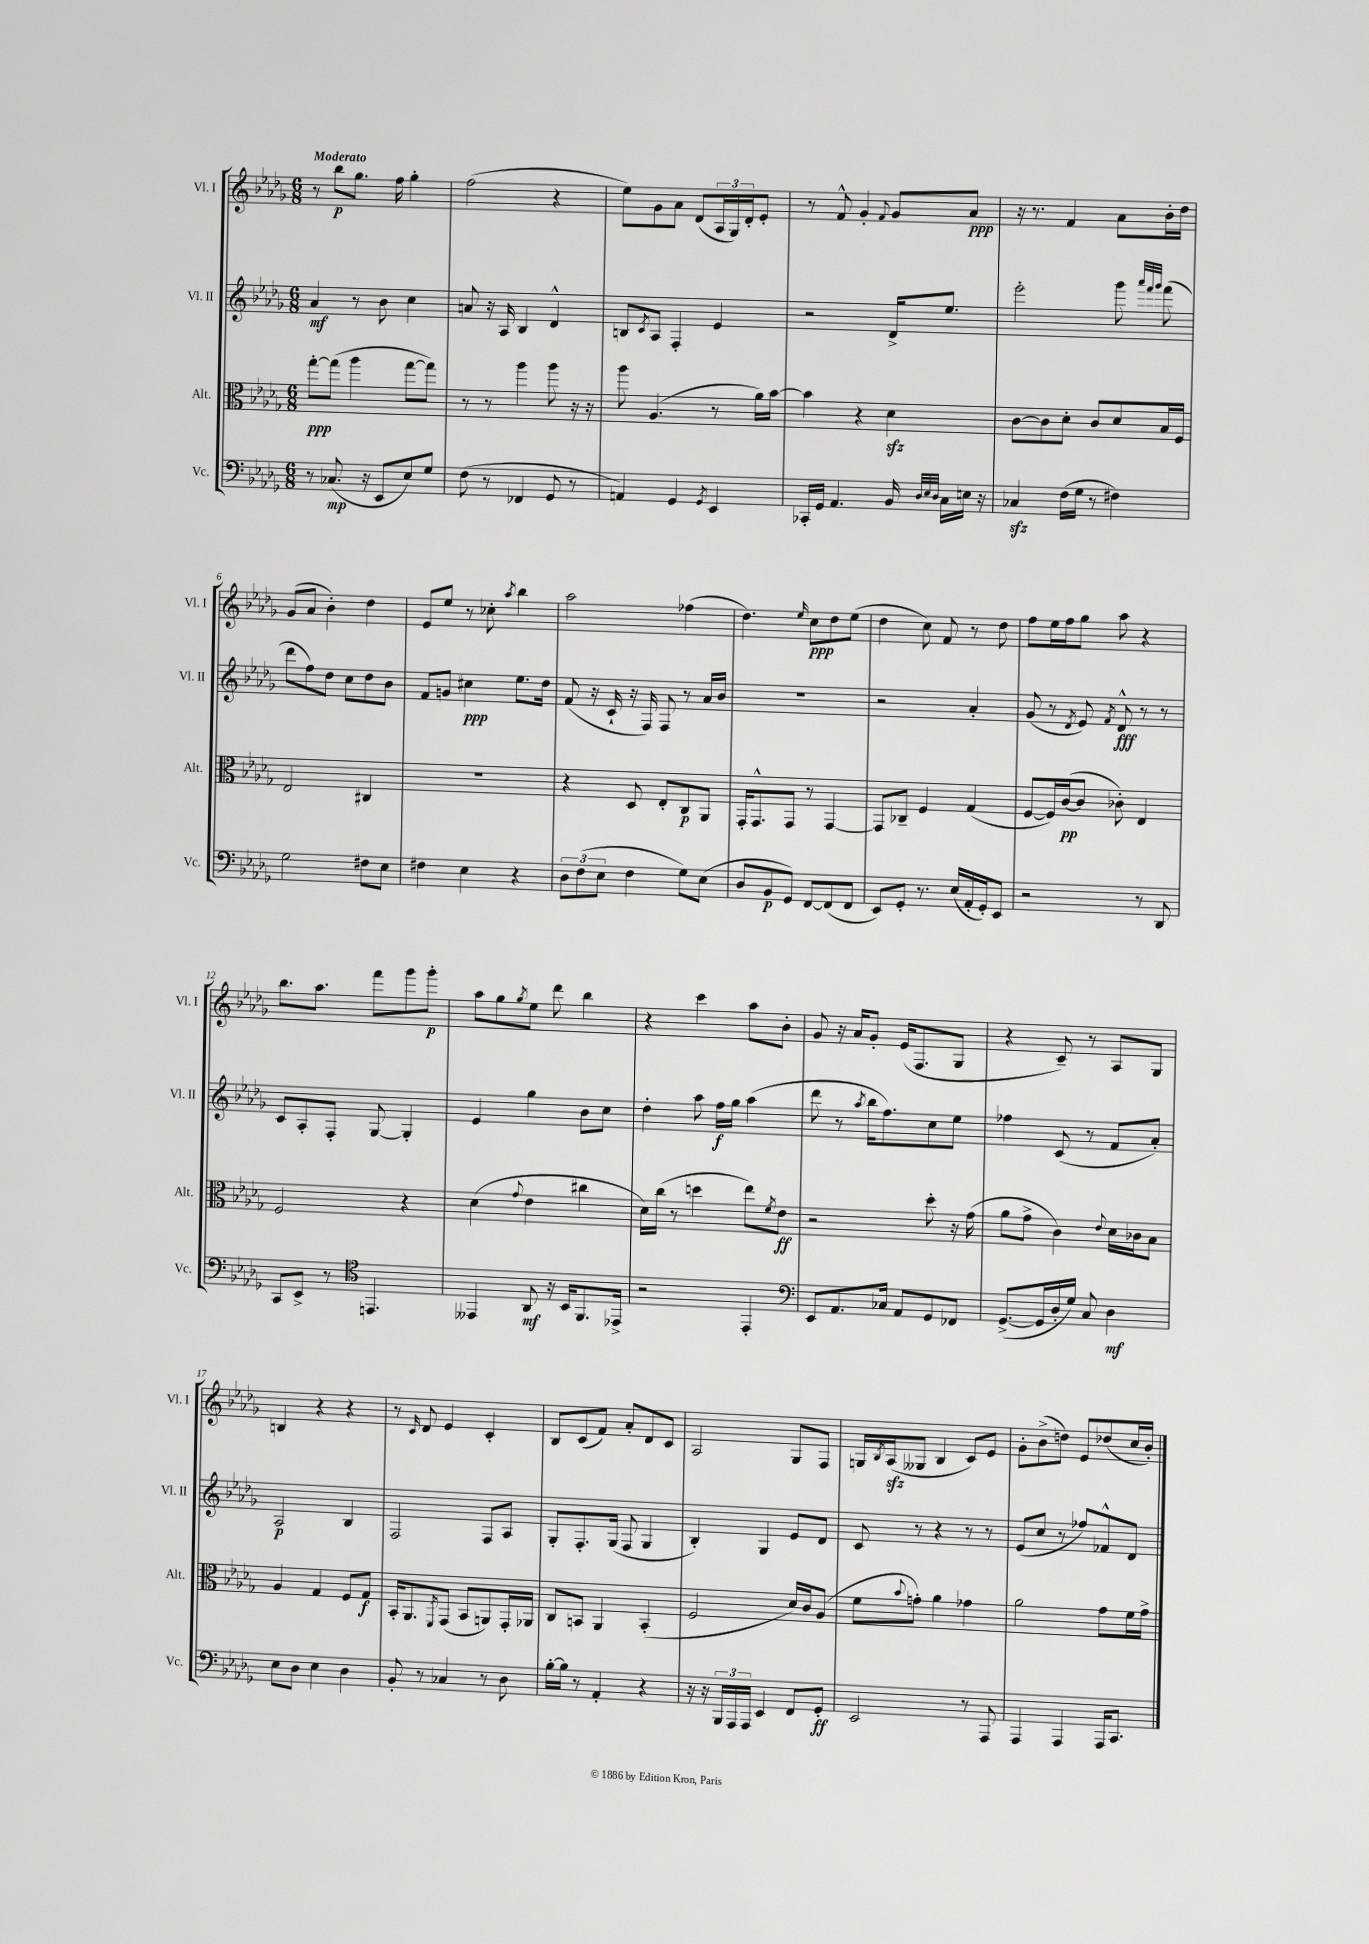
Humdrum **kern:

**kern	**dynam	**kern	**dynam	**kern	**dynam	**kern	**dynam
*part4	*part4	*part3	*part3	*part2	*part2	*part1	*part1
*staff4	*staff4	*staff3	*staff3	*staff2	*staff2	*staff1	*staff1
*I"Vc.	*	*I"Alt.	*	*I"Vl. II	*	*I"Vl. I	*
*I'Vc.	*	*I'Alt.	*	*I'Vl. II	*	*I'Vl. I	*
*clefF4	*	*clefC3	*	*clefG2	*	*clefG2	*
*k[b-e-a-d-g-]	*	*k[b-e-a-d-g-]	*	*k[b-e-a-d-g-]	*	*k[b-e-a-d-g-]	*
*M6/8	*	*M6/8	*	*M6/8	*	*M6/8	*
=1	=1	=1	=1	=1	=1	=1	=1
!	!	!	!	!	!	!LO:TX:a:B:t=Moderato	!
8r	.	[8gg-'\L	ppp	4a-/	mf	8r	.
(8.C-X/	mp	(8gg-\J]	.	.	.	8bb-\L	p
.	.	4aa-\	.	8r	.	8.gg-\J	.
16r	.	.	.	.	.	.	.
8EE-/L	.	.	.	8b-\	.	.	.
.	.	.	.	.	.	16ff\	.
8E-/)	.	[8gg-\L	.	4cc\	.	4gg-'\	.
8G-/J	.	8gg-\J])	.	.	.	.	.
=2	=2	=2	=2	=2	=2	=2	=2
(8F\	.	8r	.	8an/	.	(2ff\	.
8r	.	8r	.	16r	.	.	.
.	.	.	.	16A-/	.	.	.
4FF-X/	.	4aa-\	.	4B-/	.	.	.
8GG-/	.	8aa-\	.	4d-^^/	.	4r	.
8r	.	16r	.	.	.	.	.
.	.	16r	.	.	.	.	.
=3	=3	=3	=3	=3	=3	=3	=3
4AAn/)	.	8aa-\	.	8Bn/L	.	8ee-\L)	.
.	.	.	.	8qc/	.	.	.
.	.	(4.A-/	.	8A-/J	.	8g-\	.
4GG-/	.	.	.	4F'/	.	8a-\J	.
.	.	.	.	.	.	(8d-/L	.
8qGG-/	.	.	.	.	.	.	.
4EE-/	.	8r	.	4e-/	.	24A-/L	.
.	.	.	.	.	.	24G-/)	.
.	.	.	.	.	.	24d-'/J	.
.	.	16a-\LL)	.	.	.	8e-'/J	.
.	.	[16b-\JJ	.	.	.	.	.
=4	=4	=4	=4	=4	=4	=4	=4
16CC-X'/LL	.	4b-\]	.	2r	.	8r	.
16GG-/JJ	.	.	.	.	.	.	.
4.AA-/	.	.	.	.	.	8f^^/	.
.	.	4r	.	.	.	4g-'/	.
.	.	.	.	.	.	8qqf/	.
16BB-/	.	4d-zz\	.	16d-^/KL	.	8g-/L	.
32qqD-/LLL	.	.	.	.	.	.	.
32qqE-/	.	.	.	.	.	.	.
32qqD-/JJJ	.	.	.	.	.	.	.
16C\LL	.	.	.	8.ee-/J	.	.	.
16En\JJ	.	.	.	.	.	8a-/J	ppp
16r	.	.	.	.	.	.	.
=5	=5	=5	=5	=5	=5	=5	=5
4C-Xzz/	.	[8c\L	.	2eee-'\	.	16r	.
.	.	.	.	.	.	8.r	.
.	.	8c\]	.	.	.	.	.
(16F\LL	.	8d-'\J	.	.	.	4f/	.
16G-\JJ	.	.	.	.	.	.	.
8r	.	8c/L	.	.	.	.	.
4F#X\)	.	8d-/	.	8ggg-\	.	8a-\L	.
.	.	.	.	32qqaaa-/LLL	.	.	.
.	.	.	.	32qqfff/	.	.	.
.	.	.	.	32qqggg-/JJJ	.	.	.
.	.	16B-/L	.	(8fff\	.	16b-'\L	.
.	.	16F/JJ	.	.	.	16dd-\JJ	.
!!LO:LB:g=z
=6	=6	=6	=6	=6	=6	=6	=6
2G-\	.	2E-/	.	8ddd-\L	.	(8g-/L	.
.	.	.	.	8ff\)	.	8a-/J	.
.	.	.	.	8dd-\J	.	4b-'\)	.
.	.	.	.	8cc\L	.	.	.
8F#X\L	.	4C#X/	.	8dd-\	.	4dd-\	.
8E-\J	.	.	.	8b-\J	.	.	.
=7	=7	=7	=7	=7	=7	=7	=7
4F#X\	.	2.r	.	8f/L	.	8e-/L	.
.	.	.	.	8gn/J	.	8ee-/J	.
4E-\	.	.	.	4cc#X\	ppp	8r	.
.	.	.	.	.	.	8cc-X'\	.
.	.	.	.	.	.	8qaa-/	.
4r	.	.	.	8.ee-\L	.	4bb-\	.
.	.	.	.	16dd-\Jk	.	.	.
=8	=8	=8	=8	=8	=8	=8	=8
12D-\L	.	4r	.	(8f/	.	2aa-\	.
(12F\	.	.	.	.	.	.	.
.	.	.	.	16r	.	.	.
12E-\J	.	.	.	.	.	.	.
.	.	.	.	16c`/	.	.	.
4F\	.	8D-/	.	16r	.	.	.
.	.	.	.	16F/)	.	.	.
.	.	8E-'/L	.	8F/	.	.	.
8G-\L)	.	8C/	p	8r	.	(4ff-X\	.
(8E-\J	.	8AA-/J	.	16a-/LL	.	.	.
.	.	.	.	16b-/JJ	.	.	.
=9	=9	=9	=9	=9	=9	=9	=9
8D-/L	.	16GG-'/KL	.	2.r	.	4.dd-\)	.
.	.	8.GG-^^/	.	.	.	.	.
8BB-/	p	.	.	.	.	.	.
8GG-/J)	.	8GG-/J	.	.	.	.	.
.	.	.	.	.	.	16qqee-/	.
[8FF/L	.	8r	.	.	.	8cc\L	ppp
(8FF/]	.	[4GG-/	.	.	.	8dd-\	.
8FF/J	.	.	.	.	.	(8ee-\J	.
=10	=10	=10	=10	=10	=10	=10	=10
8EE-/L)	.	8GG-/L]	.	2r	.	4dd-\	.
8GG-'/J	.	8C-X~/J	.	.	.	.	.
8.r	.	4F/	.	.	.	8cc\)	.
.	.	.	.	.	.	8f/	.
(16E-/LL	.	.	.	.	.	.	.
16AA-'/	.	(4G-/	.	4a-'/	.	8r	.
16GG-'/J)	.	.	.	.	.	.	.
8EE-/J	.	.	.	.	.	8dd-\	.
=11	=11	=11	=11	=11	=11	=11	=11
2r	.	[8F/L	.	(8g-/	.	8ff\L	.
.	.	16F/L])	.	8r	.	16ee-\L	.
.	.	([16c/J	pp	.	.	16ff\J	.
.	.	.	.	8qd-/	.	.	.
.	.	8c/J]	.	8e-/)	.	8gg-\J	.
.	.	.	.	8qf/	.	.	.
.	.	8c-X'\)	.	8d-^^/	fff	8aa-\	.
8r	.	4E-/	.	8r	.	4r	.
8DD-/	.	.	.	8r	.	.	.
!!LO:LB:g=z
=12	=12	=12	=12	=12	=12	=12	=12
8CC/L	.	2F/	.	8c/L	.	8.bb-\L	.
8EE-^/J	.	.	.	8A-'/	.	.	.
.	.	.	.	.	.	8.aa-\J	.
8r	.	.	.	8F'/J	.	.	.
*clefC4	*	*	*	*	*	*	*
4.EEn/	.	.	.	[8G-/	.	8fff\L	.
.	.	4r	.	4G-'/]	.	8ggg-\	.
.	.	.	.	.	.	8ggg-'\J	p
=13	=13	=13	=13	=13	=13	=13	=13
4EE--X/	.	(4d-\	.	4e-/	.	8aa-\L	.
.	.	.	.	.	.	8gg-\	.
.	.	8qqg-/	.	.	.	8qgg-/	.
8AA-/	mf	4e-\	.	4gg-\	.	8ee-\J	.
16r	.	.	.	.	.	8ddd-\	.
16BB-/KL	.	.	.	.	.	.	.
8.FF/	.	4cc#X\	.	8b-\L	.	4bb-\	.
.	.	.	.	8cc\J	.	.	.
16EE-X^/Jk	.	.	.	.	.	.	.
=14	=14	=14	=14	=14	=14	=14	=14
2r	.	16d-\LL)	.	4dd-'\	.	4r	.
.	.	(16cc\JJ	.	.	.	.	.
.	.	8r	.	.	.	.	.
.	.	4ddn\	.	8aa-\	.	4ccc\	.
.	.	.	.	16ff\LL	f	.	.
.	.	.	.	16gg-\JJ	.	.	.
4EE-'/	.	8ee-\L)	.	(4aa-\	.	8aa-\L	.
.	.	8qf/	.	.	.	.	.
.	.	8e-\J	ff	.	.	8b-'\J	.
=15	=15	=15	=15	=15	=15	=15	=15
*clefF4	*	*	*	*	*	*	*
8EE-/L	.	2r	.	8ddd-\	.	8g-/	.
8.AA-/	.	.	.	8r	.	16r	.
.	.	.	.	.	.	16a-/KL	.
.	.	.	.	8qaa-/	.	.	.
.	.	.	.	16bb-\KL	.	8g-'/J	.
16C-X/Jk	.	.	.	8.ff\)	.	.	.
8AA-/L	.	.	.	.	.	(16e-/KL	.
.	.	.	.	.	.	8.F/	.
8GG-/	.	8dd-'\	.	8cc\	.	.	.
8FF-X/J	.	16r	.	8ee-\J	.	8G-/J	.
.	.	(16g-\	.	.	.	.	.
=16	=16	=16	=16	=16	=16	=16	=16
([8.GG-^/L	.	8a-\L	.	4ff-X\	.	4r	.
.	.	8g-^\J	.	.	.	.	.
16GG-/L]	.	.	.	.	.	.	.
16D-'/	.	4c\)	.	(8c/	.	8c~/)	.
16G-/JJ)	.	.	.	.	.	.	.
8C/	.	.	.	8r	.	8r	.
.	.	8qqe-/	.	.	.	.	.
4D-\	mf	16d-\LL	.	8f/L	.	8A-/L	.
.	.	16c-X\J	.	.	.	.	.
.	.	8B-\J	.	8a-'/J)	.	8G-/J	.
!!LO:LB:g=z
=17	=17	=17	=17	=17	=17	=17	=17
8E-\L	.	4A-/	.	2A-/	p	4Bn/	.
8D-\J	.	.	.	.	.	.	.
4E-\	.	4G-/	.	.	.	4r	.
4D-\	.	8F/L	.	4B-/	.	4r	.
.	.	8G-/J	f	.	.	.	.
=18	=18	=18	=18	=18	=18	=18	=18
8BB-'/	.	16BB-'/KL	.	2F/	.	8r	.
.	.	8.AA-/	.	.	.	.	.
.	.	.	.	.	.	16qqc/	.
8r	.	.	.	.	.	8d-/	.
.	.	8qFF/	.	.	.	.	.
4C-X/	.	(8GG-/J	.	.	.	4e-/	.
.	.	8BB-/L	.	.	.	.	.
8r	.	8AAn/)	.	8F/L	.	4c'/	.
8D-\	.	16GG-'/L	.	8A-/J	.	.	.
.	.	16AA-X/JJ	.	.	.	.	.
=19	=19	=19	=19	=19	=19	=19	=19
[16B-'\LL	.	8C/L	.	8G-'/L	.	8B-/L	.
16B-\JJ]	.	.	.	.	.	.	.
8r	.	8BBn/J	.	8.F'/	.	(8c/	.
4AA-'/	.	4AA-/	.	.	.	8f/J)	.
.	.	.	.	(16G-/Jk	.	.	.
.	.	.	.	8F/	.	8a-'/L	.
4r	.	(4BB'/	.	4G-/	.	8d-/	.
.	.	.	.	.	.	8c/J	.
=20	=20	=20	=20	=20	=20	=20	=20
16r	.	2F/	.	4B-'/)	.	2A-/	.
16r	.	.	.	.	.	.	.
24BBB-/LL	.	.	.	.	.	.	.
24AAA-/	.	.	.	.	.	.	.
24AAA-/JJ	.	.	.	.	.	.	.
4EE-/	.	.	.	4G-/	.	.	.
8FF/L	.	16d-/LL)	.	8e-/L	.	8G-/L	.
.	.	16c/J	.	.	.	.	.
8GG-'/J	ff	(8A-/J	.	8d-/J	.	8F/J	.
=21	=21	=21	=21	=21	=21	=21	=21
2EE-/	.	8f\L	.	8c/	.	16Gn/LL	.
.	.	.	.	.	.	8qB-/	.
.	.	.	.	.	.	(16A-zz/J	.
.	.	8qqb-/	.	.	.	.	.
.	.	8gn'\J)	.	8r	.	8G--X/J	.
.	.	4a-\	.	4r	.	4B-/	.
8r	.	4g-X\	.	8r	.	8c/L)	.
8AAA-/	.	.	.	8r	.	8e-/J	.
=22	=22	=22	=22	=22	=22	=22	=22
4AAA-/	.	2a-\	.	(8e-/L	.	8g-'\L	.
.	.	.	.	8cc/J	.	(8b-^\	.
4AAA-/	.	.	.	8r	.	8ddn\J)	.
.	.	.	.	8ff-X/L)	.	8e-/L	.
16AAA-/KL	.	8g-\L	.	8f-X^^/	.	(8dd-X/	.
8.CC/J	.	.	.	.	.	.	.
.	.	16f\L	.	8d-/J	.	16cc/L	.
.	.	16g-^\JJ	.	.	.	16b-'/JJ)	.
==	==	==	==	==	==	==	==
*-	*-	*-	*-	*-	*-	*-	*-
